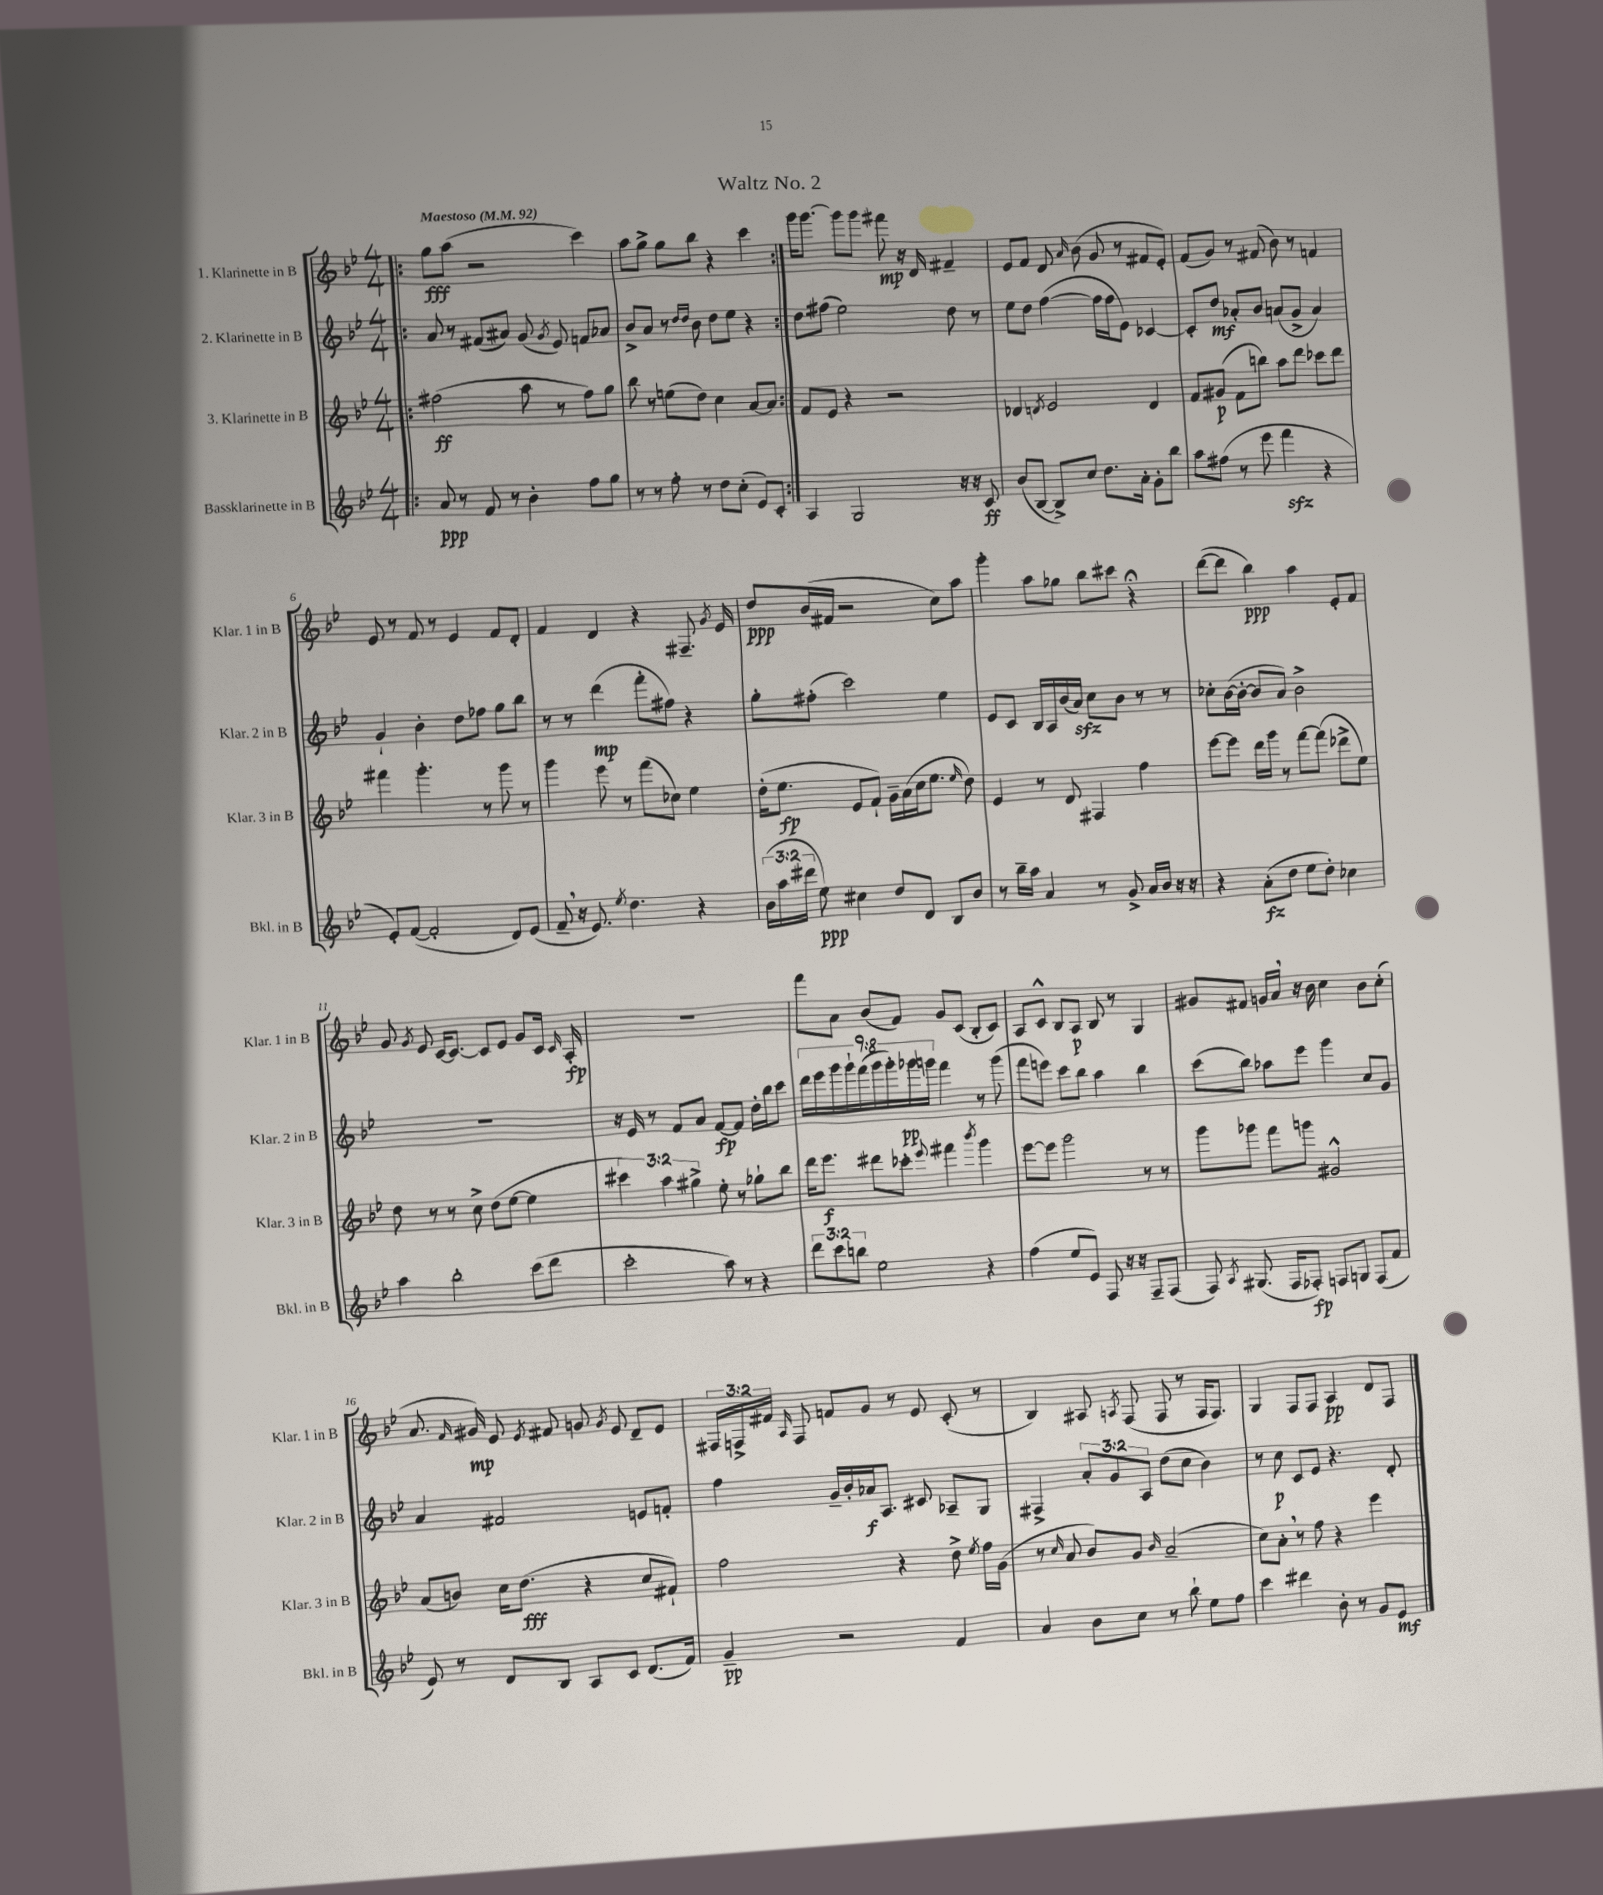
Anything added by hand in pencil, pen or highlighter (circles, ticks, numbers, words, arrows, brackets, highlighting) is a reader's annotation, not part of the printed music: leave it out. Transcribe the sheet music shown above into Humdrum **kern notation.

**kern	**kern	**kern	**kern
*staff4	*staff3	*staff2	*staff1
*clefG2	*clefG2	*clefG2	*clefG2
*k[b-e-]	*k[b-e-]	*k[b-e-]	*k[b-e-]
*M4/4	*M4/4	*M4/4	*M4/4
*MM92	*MM92	*MM92	*MM92
=!|:	=!|:	=!|:	=!|:
8a	(2ff#	8a	8gg
8r	.	8r	(8aa
8f	.	(8f#	2r
8r	.	8a#)	.
4b-'	8aa	(8g	.
.	.	8qg	.
.	8r	8e-)	.
8ff	8ff#)	8f	4ccc)
8gg	8gg	8a-	.
=	=	=	=
8r	8bb-	8b-^	8aa
8r	8r	8a	8gg^
8ff'	(8ee	8r	8gg
.	.	16qqdd	.
.	.	16qqdd	.
8r	8dd)	8b-	8bb-
8dd	4cc	8dd	4r
(8cc'	.	8ee-	.
8e-)	[8a	4r	4ccc
8c'	8a]	.	.
=:|!	=:|!	=:|!	=:|!
4A	8f	8dd	16ggg
.	.	.	[8.ggg
.	8e-	(8ff#	.
2G	4r	2ee-)	8ggg]
.	.	.	8ggg
.	2r	.	8fff#
.	.	.	16r
.	.	.	16d
16r	.	8dd	4f#~
16r	.	.	.
8c	.	8r	.
=	=	=	=
(8b-	4d-	8ee-	8e-
[8B-	.	8dd	8f
.	8qd	.	.
8B-^])	2e-	([4ff	8d
.	.	.	16qqa
8cc	.	.	(8b-
8.dd	.	16ff]	8g
.	.	16ff	.
.	.	8e-)	8r
16a'	.	.	.
8g'	4d	[4c-	8f#
8bb-	.	.	8e-')
=	=	=	=
8aa	8f	8c-']	(8f
(8ff#	(8g#	8dd	8g)
8r	8f	8a-'	8r
8eee-	8bb)	8b-	(8f#
4fff	8aa	(8a	8b-)
.	8ddd	8g^	8r
4r	8ccc-	4a)	4f
.	8ddd	.	.
=	=	=	=
8e-')	4fff#	4g`	8e-
([8f	.	.	8r
2f']	4.ggg'	4b-'	8f
.	.	.	8r
.	.	8dd	4e-
.	8r	8ff-	.
8d)	8ggg	8gg	8f
(8e-	8r	8bb-	8d'
=	=	=	=
8f~	4ggg	8r	4f
16r	.	8r	.
8.e-)	.	.	.
.	8eee-	(4ddd	4d
8qee-	.	.	.
4.dd	8r	.	.
.	(8fff	8fff'	4r
.	8cc-)	8ff#)	.
4r	4ee-	4r	8.F#~
.	.	.	8qg
.	.	.	16e-
=	=	=	=
(24b-	(16dd'	8gg'	8dd
24aa	.	.	.
.	8.ee-	.	.
24ddd#	.	.	.
8ee-)	.	(8ff#'	(16b-
.	.	.	16f#
4cc#	8e-	2ccc)	2r
.	8f`)	.	.
8dd	16g~	.	.
.	(16a	.	.
8d	16cc	.	.
.	8.ee-	.	.
8B-	.	4ee-	8cc)
.	16qqee-	.	.
8b-	8dd)	.	8aa
=	=	=	=
8r	4e-	8e-	4ggg'
16bb-~	.	8c	.
16aa	.	.	.
4a	8r	16B-	8aa
.	.	16A	.
.	8d	(16b-	8gg-
.	.	16a)	.
8r	4F#	8cc	8bb-
8g^	.	8b-	8ccc#
16a	4ff	8r	4r;
16b-	.	.	.
16r	.	8r	.
16r	.	.	.
=	=	=	=
4r	[8eee-	8cc-'	([8ddd
.	8eee-]	([16b-	8ddd]
.	.	16b-'_	.
(8a'	16ddd	8b-]	4bb-)
.	16ggg	.	.
8dd	8r	8a)	.
8ee-	[8fff	2b-^	4aa
8dd')	(8fff]	.	.
4cc-	8ddd-^	.	8e-'
.	8ee-)	.	8f
=	=	=	=
4aa	8dd	1r	8g
.	.	.	8qg
.	8r	.	8e-
2bb-'	8r	.	[16c
.	.	.	8.c_
.	8cc^	.	.
.	(8dd	.	8c]
.	[8ee-	.	8e-
(8ccc	4ee-]	.	8g
8ddd	.	.	16c
.	.	.	16qqc
.	.	.	16A'
=	=	=	=
2ccc'	6ccc#)	16r	1r
.	.	16e-	.
.	.	8r	.
.	6aa	.	.
.	.	8f	.
.	6gg#^	.	.
.	.	8a	.
8aa)	8ee-'	[8f	.
8r	8r	8f]	.
4r	8gg-`	16dd'	.
.	.	16bb-	.
.	8bb-	8ccc	.
=	=	=	=
12ddd	16ddd	18ddd	8fff
.	.	18eee-	.
.	8.eee-	.	.
12ccc	.	.	.
.	.	18ggg	.
.	.	.	8a
12bb	.	18ggg`	.
.	.	(18fff	.
2ee-	8ddd#	.	(8b-
.	.	18ggg	.
.	.	18ggg')	.
.	8ccc-'	.	8f)
.	.	18ggg-	.
.	.	18ggg	.
.	8qqeee-	.	.
.	4fff#	4fff	8g
.	.	.	(8c
.	8qbbb-	.	.
4r	4ggg	8r	8B-'
.	.	(8ggg	8c)
=	=	=	=
(4ff	[8eee-	8fff	8A
.	8eee-]	8eee)	8c^^
8ee-	2ggg	8ccc	8B-
8e-)	.	8bb-	8A
8F	.	4aa	8B-
16r	.	.	8r
16r	.	.	.
8F~	8r	4bb-	4G
(8F	8r	.	.
=	=	=	=
8F)	8ggg	(8ccc	8g#
8qA	.	.	.
(8.G#	8ggg-	8bb-)	8f#
.	8fff	8aa-	16g
16F	.	.	16a
8F-')	8ggg	8eee-	16r
.	.	.	16b-
8F	2g#^^	4ggg	4cc
8G	.	.	.
(8F	.	8cc	8b-
8f	.	8g	(8cc'
=	=	=	=
8e-)	(8a	4a	8.a
8r	8b)	.	.
.	.	.	16qqf
.	.	.	16g#)
8d	16cc	2f#	8e-
.	(8.dd	.	.
.	.	.	8qe-
8B-	.	.	8f#
8A	4r	.	8g
.	.	.	8qg
8c	.	.	8e-
(8.d	8cc	8e	8d~
.	8f#`)	8f'	8e-
16f)	.	.	.
=	=	=	=
4g~	2ff	4ff	24F#
.	.	.	24F^
.	.	.	24f#
.	.	.	16qqA
.	.	.	8F
2r	.	16g~	8f
.	.	16b-'	.
.	.	16a-	8g
.	.	8.A	.
.	4r	.	8r
.	.	8c#	8e-
4f	8dd^	8A-~	(8c'
.	8qee-	.	.
.	16ff	8G	8r
.	(16g	.	.
=	=	=	=
4a	8r	4F#^	4B-)
.	16qqcc	.	.
.	8a	.	.
8b-	8b-)	12a'	8A#
.	.	12g	.
.	.	.	8qA
8cc	8g	.	(8F
.	.	12A	.
.	16qqb-	.	.
8r	(2a~	(8dd	8F
8bb-`	.	8cc	8r
8ee-	.	4b-)	16F
.	.	.	8.F)
8ff	.	.	.
=	=	=	=
4ccc	8cc)	8r	4G
.	8a'	8cc	.
4ddd#	8r	8c	8F
.	8ff	8e-	8F
8b-'	4r	4.r	4A
8r	.	.	.
8g	4eee-	.	8d
8e-	.	8d'	8F
==	==	==	==
*-	*-	*-	*-
